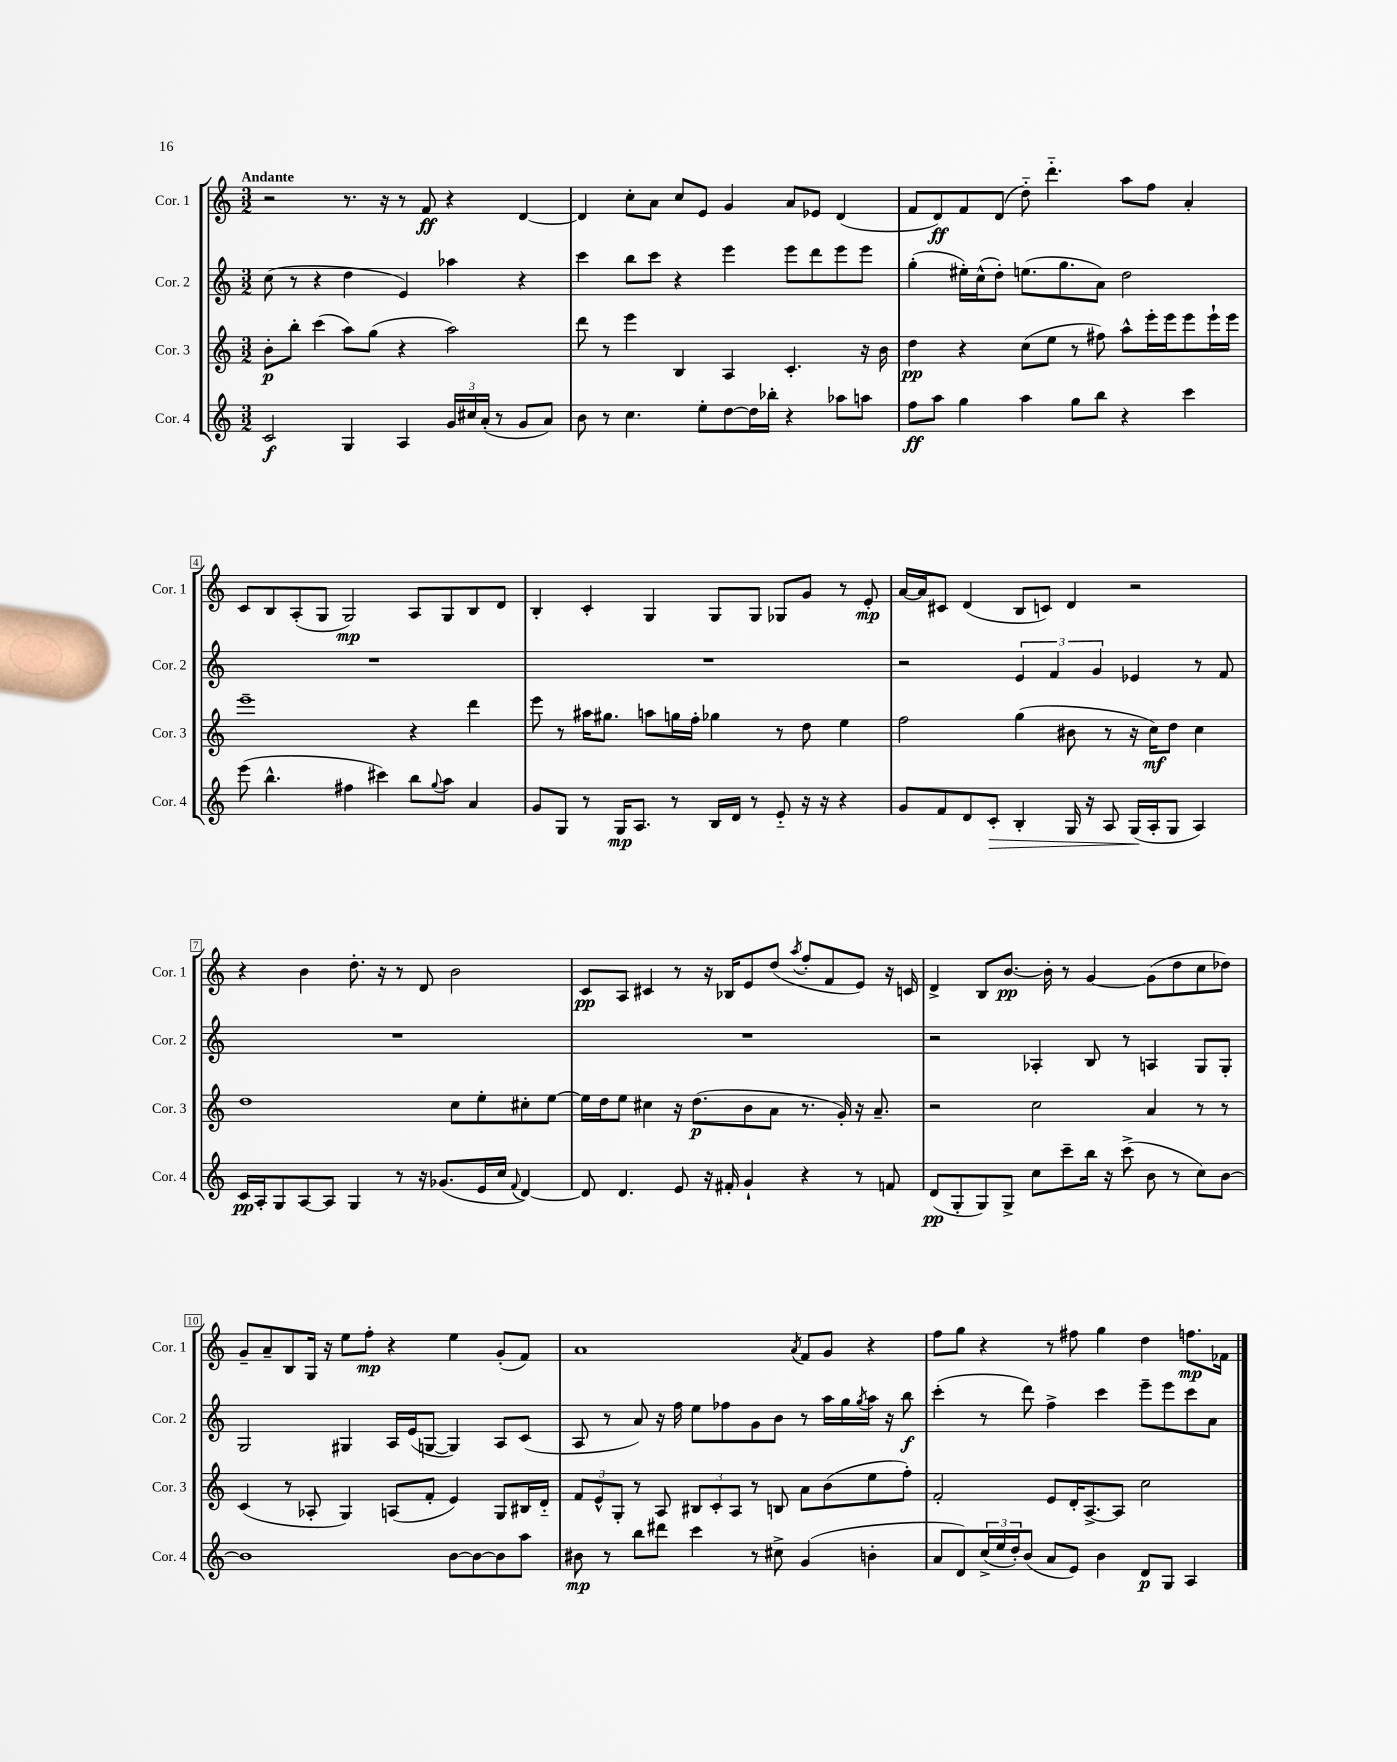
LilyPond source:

<<
\new StaffGroup <<
\new Staff = "s0" \with { instrumentName = "Cor. 1" shortInstrumentName = "Cor. 1" } {
    \clef treble \key c \major \numericTimeSignature \time 3/2 \tempo "Andante"
    r2 r8. r16 r8 f'8\ff r4 d'4~ |
    d'4 c''8-. a'8 c''8 e'8 g'4 a'8 ees'8 d'4( |
    f'8 d'8\ff) f'8 d'8( d''8-_) d'''4.-_ a''8 f''8 a'4-. |
    c'8 b8 a8-.( g8 g2\mp) a8 g8 b8 d'8 |
    b4-. c'4-. g4 g8 g8 ges8 g'8 r8 e'8-.\mp |
    a'16~ a'16 cis'8 d'4( b8 c'8) d'4 r2 |
    r4 b'4 d''8.-. r16 r8 d'8 b'2 |
    c'8\pp a8 cis'4 r8 r16 bes16 e'8 d''8( \acciaccatura { a''8 } f''8-. f'8 e'8) r16 c'16 |
    d'4-> b8 b'8.~\pp b'16-. r8 g'4~ g'8( d''8 c''8 des''8) |
    g'8-- a'8-- b8 g16 r16 e''8 f''8-.\mp r4 e''4 g'8-.( f'8) |
    a'1 \acciaccatura { a'8 } f'8 g'8 r4 |
    f''8 g''8 r4 r8 fis''8 g''4 d''4 f''8.\mp fes'16 \bar "|." |
}
\new Staff = "s1" \with { instrumentName = "Cor. 2" shortInstrumentName = "Cor. 2" } {
    \clef treble \key c \major \numericTimeSignature \time 3/2
    c''8( r8 r4 d''4 e'4) aes''4 r4 |
    c'''4 b''8 c'''8 r4 e'''4 e'''8 d'''8 e'''8 e'''8 |
    g''4-.( eis''16-.) c''16-^( d''8-.) e''8.( g''8. a'8) d''2 |
    R1. |
    R1. |
    r2 \tuplet 3/2 { e'4 f'4 g'4 } ees'4 r8 f'8 |
    R1. |
    R1. |
    r2 aes4-. b8 r8 a4 g8 g8-. |
    g2 gis4 a16 e'16( g8~ g4) a8 c'8( |
    a8 r8 a'8) r16 f''16 e''8 fes''8 g'8 b'8 r8 a''16 g''16 \acciaccatura { g''8 } a''16 r16 b''8\f |
    c'''4-.( r8 d'''8) f''4-> c'''4 e'''8-- e'''8 c'''8 a'8 \bar "|." |
}
\new Staff = "s2" \with { instrumentName = "Cor. 3" shortInstrumentName = "Cor. 3" } {
    \clef treble \key c \major \numericTimeSignature \time 3/2
    b'8-.\p b''8-. c'''4( a''8) g''8( r4 a''2) |
    d'''8 r8 e'''4 b4 a4 c'4.-. r16 b'16 |
    d''4\pp r4 c''8( e''8 r8 fis''8) a''8-^ e'''16-. e'''16 e'''8 e'''16-! e'''16 |
    e'''1-- r4 d'''4 |
    e'''8 r8 ais''16 gis''8. a''8 g''16 f''16-. ges''4 r8 d''8 e''4 |
    f''2 g''4( bis'8 r8 r16 c''16\mf) d''8 c''4 |
    d''1 c''8 e''8-. cis''8-. e''8~ |
    e''16 d''16 e''8 cis''4 r16 d''8.\p( b'8 a'8 r8. g'16-.) r16 a'8.-- |
    r2 c''2 a'4 r8 r8 |
    c'4( r8 aes8-. g4) a8( f'8-. e'4) g8 bis16 d'16-_ |
    \tuplet 3/2 { f'8 e'8-^ g8-. } r8 a8 \tuplet 3/2 { bis8 c'8-. a8 } r8 b8 a'8 b'8( e''8 f''8-.) |
    f'2-. e'8 d'16-. a8.~-> a8 c''2 \bar "|." |
}
\new Staff = "s3" \with { instrumentName = "Cor. 4" shortInstrumentName = "Cor. 4" } {
    \clef treble \key c \major \numericTimeSignature \time 3/2
    c'2\f g4 a4 \tuplet 3/2 { g'16 cis''16 a'16-.( } r8 g'8 a'8) |
    b'8 r8 c''4. e''8-. d''8~ d''16 bes''16-. r4 aes''8 a''8 |
    f''8\ff a''8 g''4 a''4 g''8 b''8 r4 c'''4 |
    e'''8( b''4.-^ fis''4 cis'''4) b''8 \appoggiatura { g''8 } a''8 a'4 |
    g'8 g8 r8 g16\mp a8. r8 b16 d'16 r8 e'8-_ r16 r16 r4 |
    g'8 f'8 d'8 c'8-.\> b4-. g16 r16 a8 g16\!( a16-. g8 a4) |
    c'16\pp a16-. g8 a8~ a8 g4 r8 r16 ges'8.( e'16 c''16 \appoggiatura { f'8 } d'4~) |
    d'8 d'4. e'8 r16 fis'16-. g'4-! r4 r8 f'8 |
    d'8\pp( g8-. g8) g8-> c''8 c'''8-- b''16 r16 c'''8->( b'8 r8 c''8) b'8~ |
    b'1 b'8~ b'8~ b'8 a''8 |
    bis'8\mp r8 b''8 dis'''8 c'''4 r8 cis''8-> g'4( b'4-. |
    a'8 d'8) \tuplet 3/2 { c''16->( e''16 d''16-.) } b'8( a'8 e'8) b'4 d'8\p g8 a4 \bar "|." |
}
>>
>>
\layout { \context { \Score \override BarNumber.stencil = #(make-stencil-boxer 0.1 0.3 ly:text-interface::print) } }
